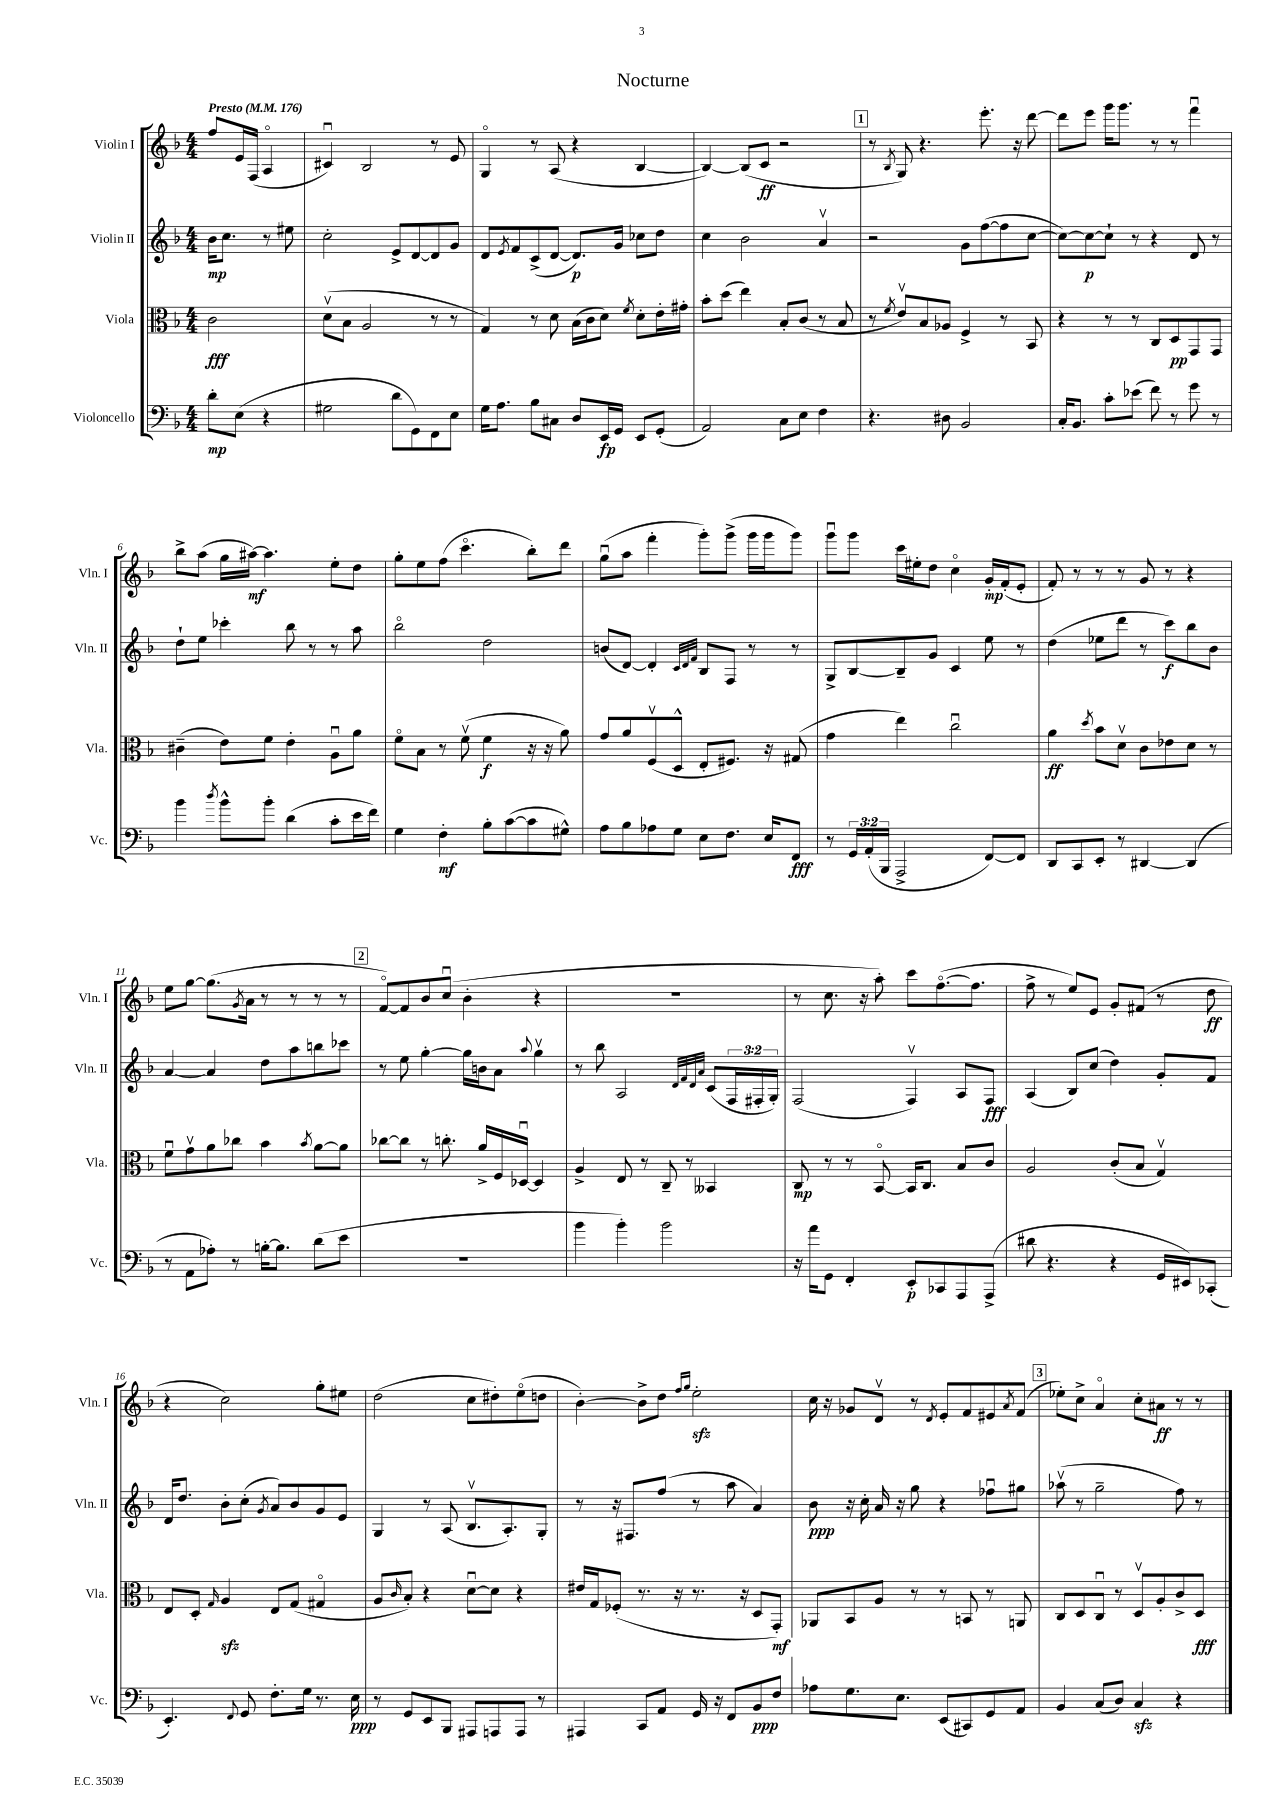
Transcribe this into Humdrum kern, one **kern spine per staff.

**kern	**kern	**kern	**kern
*staff4	*staff3	*staff2	*staff1
*clefF4	*clefC3	*clefG2	*clefG2
*k[b-]	*k[b-]	*k[b-]	*k[b-]
*M4/4	*M4/4	*M4/4	*M4/4
*MM176	*MM176	*MM176	*MM176
8d'	2c	16b-	8ff
.	.	8.cc	.
(8E	.	.	16e
.	.	.	(16F
4r	.	8r	4Ao
.	.	8ee#	.
=	=	=	=
2G#	(8dv	2cc'	4c#u)
.	8B-	.	.
.	2A	.	2B-
8d	.	8e^	.
8GG)	.	[8d	.
8FF	8r	8d]	8r
8E	8r	8g	8e
=	=	=	=
16G	4G)	8d	4Go
8.A	.	.	.
.	.	8qe	.
.	.	8f	.
8B-	8r	(8c^	8r
8C#	8d	[8d	(8A
8D	(16B-	8.d])	4r
.	16c	.	.
16EE	8d)	.	.
16GG	.	16g	.
.	8qf	.	.
8EE	8d'	8cc-	[4B-
(8GG'	16e'	8dd	.
.	16g#'	.	.
=	=	=	=
2AA)	8b-'	4cc	4B-_)
.	(8dd	.	.
.	4ee)	2b-	(8B-]
.	.	.	8c
8C	8B-'	.	2r
8E	(8c	.	.
4F	8r	4av	.
.	8B-	.	.
=	=	=	=
4.r	8r	2r	8r
.	8qf	.	8qB-
.	8ev)	.	8G)
.	8B-	.	4.r
8D#	8A-	.	.
2BB-	4F^	8g	.
.	.	([8ff	8.eee'
.	8r	8ff]	.
.	.	.	16r
.	8BB-	[8cc	[8ddd
=	=	=	=
16C'	4r	8cc_)	8ddd]
8.BB-	.	.	.
.	.	8cc_	8eee
8c'	8r	8cc`]	16ggg
.	.	.	8.ggg
(8e-	8r	8r	.
8f)	8C	4r	8r
8r	8D	.	8r
8g	8GG	8d	4fffu
8r	8GG	8r	.
=	=	=	=
4b-	(4c#~	8dd`	8bb-^
.	.	8ee	(8aa
8qdd	.	.	.
8b-^^	8e)	4ccc-'	16gg
.	.	.	[16aa#)
8b-'	8f	.	4.aa#]
(4d	4e'	8bb-	.
.	.	8r	.
8c'	8Au	8r	8ee'
16e	8a	8aa	8dd
16f)	.	.	.
=	=	=	=
4G	8fo	2bb-o	8gg'
.	8B-	.	8ee
4F'	8r	.	(8ff
.	(8fv	.	4.ccco
8B-'	4f	2dd	.
([8c	.	.	.
8c]	16r	.	8bb-')
.	16r	.	.
8G#^^)	8a)	.	8ddd
=	=	=	=
8A	8g	(8b	(8ggu
8B-	8a	[8d)	8aa
8A-	(8Fv	4d']	4fff'
8G	8D^^	.	.
.	.	32qqc	.
.	.	32qqd	.
.	.	32qqf	.
8E	8E'	8B-	8ggg')
8.F	8.F#)	8F	(8ggg^
.	.	8r	16ggg
16E	16r	.	16ggg
8FF	(8G#	8r	8ggg)
=	=	=	=
8r	4g	8G^	8gggu
24GG	.	[8B-	8ggg
(24AA'	.	.	.
24BBB-	.	.	.
2AAA^	4ee)	8B-~]	16ccc
.	.	.	16ee#'
.	.	8g	8dd
.	2ccu	4c	4cco
[8FF)	.	8ee	16g'
.	.	.	(16f'
8FF]	.	8r	8e'
=	=	=	=
8DD	4a	(4dd	8f')
8CC	.	.	8r
.	8qdd	.	.
8EE'	8b-	8ee-	8r
8r	8dv	8ddd	8r
[4DD#	8c	8r	8g
.	8e-	8ccc)	8r
(4DD#]	8d	8bb-	4r
.	8r	8b-	.
=	=	=	=
8r	8fu	[4a	8ee
8AA	8gv	.	[8gg
8A-')	8a	4a]	(8.gg]
8r	8cc-	.	.
.	.	.	8qg
.	.	.	16a
[16B'	4b-	8dd	8r
8.B]	.	.	.
.	.	8aa	8r
.	8qb-	.	.
(8d	[8a	8bb	8r
8e	8a]	8ccc-	8r
=	=	=	=
1r	[8cc-	8r	[8fo)
.	8cc-]	8ee	8f]
.	8r	[4gg'	8b-
.	8.cc'	.	(8ccu
.	.	16gg]	4b-'
.	16a^	16b	.
.	16F	8a	.
.	[16D-u	.	.
.	.	8qqaa	.
.	4D-]	4ggv	4r
=	=	=	=
4b-	4A^	8r	1r
.	.	8bb-	.
4b-')	8E	2A	.
.	8r	.	.
2b-	8C~	.	.
.	8r	.	.
.	.	32qqd	.
.	.	32qqf	.
.	.	32qqd	.
.	.	32qqa	.
.	4BB--	(8c	.
.	.	24F	.
.	.	24F#'	.
.	.	24G')	.
=	=	=	=
16r	8C	(2F	8r
16a	.	.	.
8GG	8r	.	8.cc
4FF'	8r	.	.
.	.	.	16r
.	[8BB-o	.	8aa')
8EE'	16BB-]	4Fv)	8ccc
.	8.C	.	.
8CC-	.	.	([8.ffo
8AAA	8B-	8A	.
.	.	.	8.ff]
(8AAA^	8c	8F	.
=	=	=	=
8d#	2A	(4A	8ff^
4.r	.	.	8r
.	.	8B-)	8ee)
.	.	(8cc	8e
4r	(8c'	4dd)	8g'
.	8B-	.	(8f#
16GG	4Gv)	8g'	8r
16EE#)	.	.	.
(8CC-'	.	8f	8dd
=	=	=	=
4.EE')	8E	16d	4r
.	.	8.dd	.
.	8D'	.	.
.	16qqG	.	.
.	4A	8b-'	2cc)
8qqFF	.	.	.
8GG	.	(8cc'	.
.	.	8qg	.
8.F'	8E	8a)	.
.	(8G	8b-	.
16G	.	.	.
8.r	4G#o	8g	8gg'
.	.	8e	8ee#
16E	.	.	.
=	=	=	=
8r	8A	4G	(2dd
.	16qqc	.	.
8GG	8B-')	.	.
8EE	4r	8r	.
8BBB-	.	(8A	.
8AAA#	[8du	8.B-v	8cc
8AAA	8d]	.	8dd#')
.	.	8.A')	.
8AAA	4r	.	(8eeo
8r	.	8G'	8dd
=	=	=	=
4AAA#	16e#	8r	[4b-')
.	16G	.	.
.	(8F-'	16r	.
.	.	8.F#	.
8CC	8.r	.	8b-^]
8AA	.	(8ff	8dd
.	16r	.	.
.	.	.	16qqff
.	.	.	16qqgg
16GG	8.r	8r	2ee'
16r	.	.	.
8FF	.	8aa	.
.	16r	.	.
8BB-	8D	4a)	.
8F	8GG')	.	.
=	=	=	=
8A-	8AA-	8b-	16cc
.	.	.	16r
8.G	8BB-	16r	8g-
.	.	16cc'	.
.	8A	16a	8dv
8.E	.	16r	.
.	8r	8gg	8r
.	.	.	8qd
(8EE	8r	4r	8e'
8CC#)	8BB	.	8f
8GG	8r	8ff-u	8e#
.	.	.	8qa
8AA	8AA	8gg#	(8f
=	=	=	=
4BB-	8C	(8aa-v	8ee-')
.	8D	8r	8cc^
(8C	8Cu	2gg~	4ao
8D)	8r	.	.
4C	8Dv	.	8cc'
.	8A'	.	8a#
4r	8c^	8ff)	8r
.	8D	8r	8r
==	==	==	==
*-	*-	*-	*-
